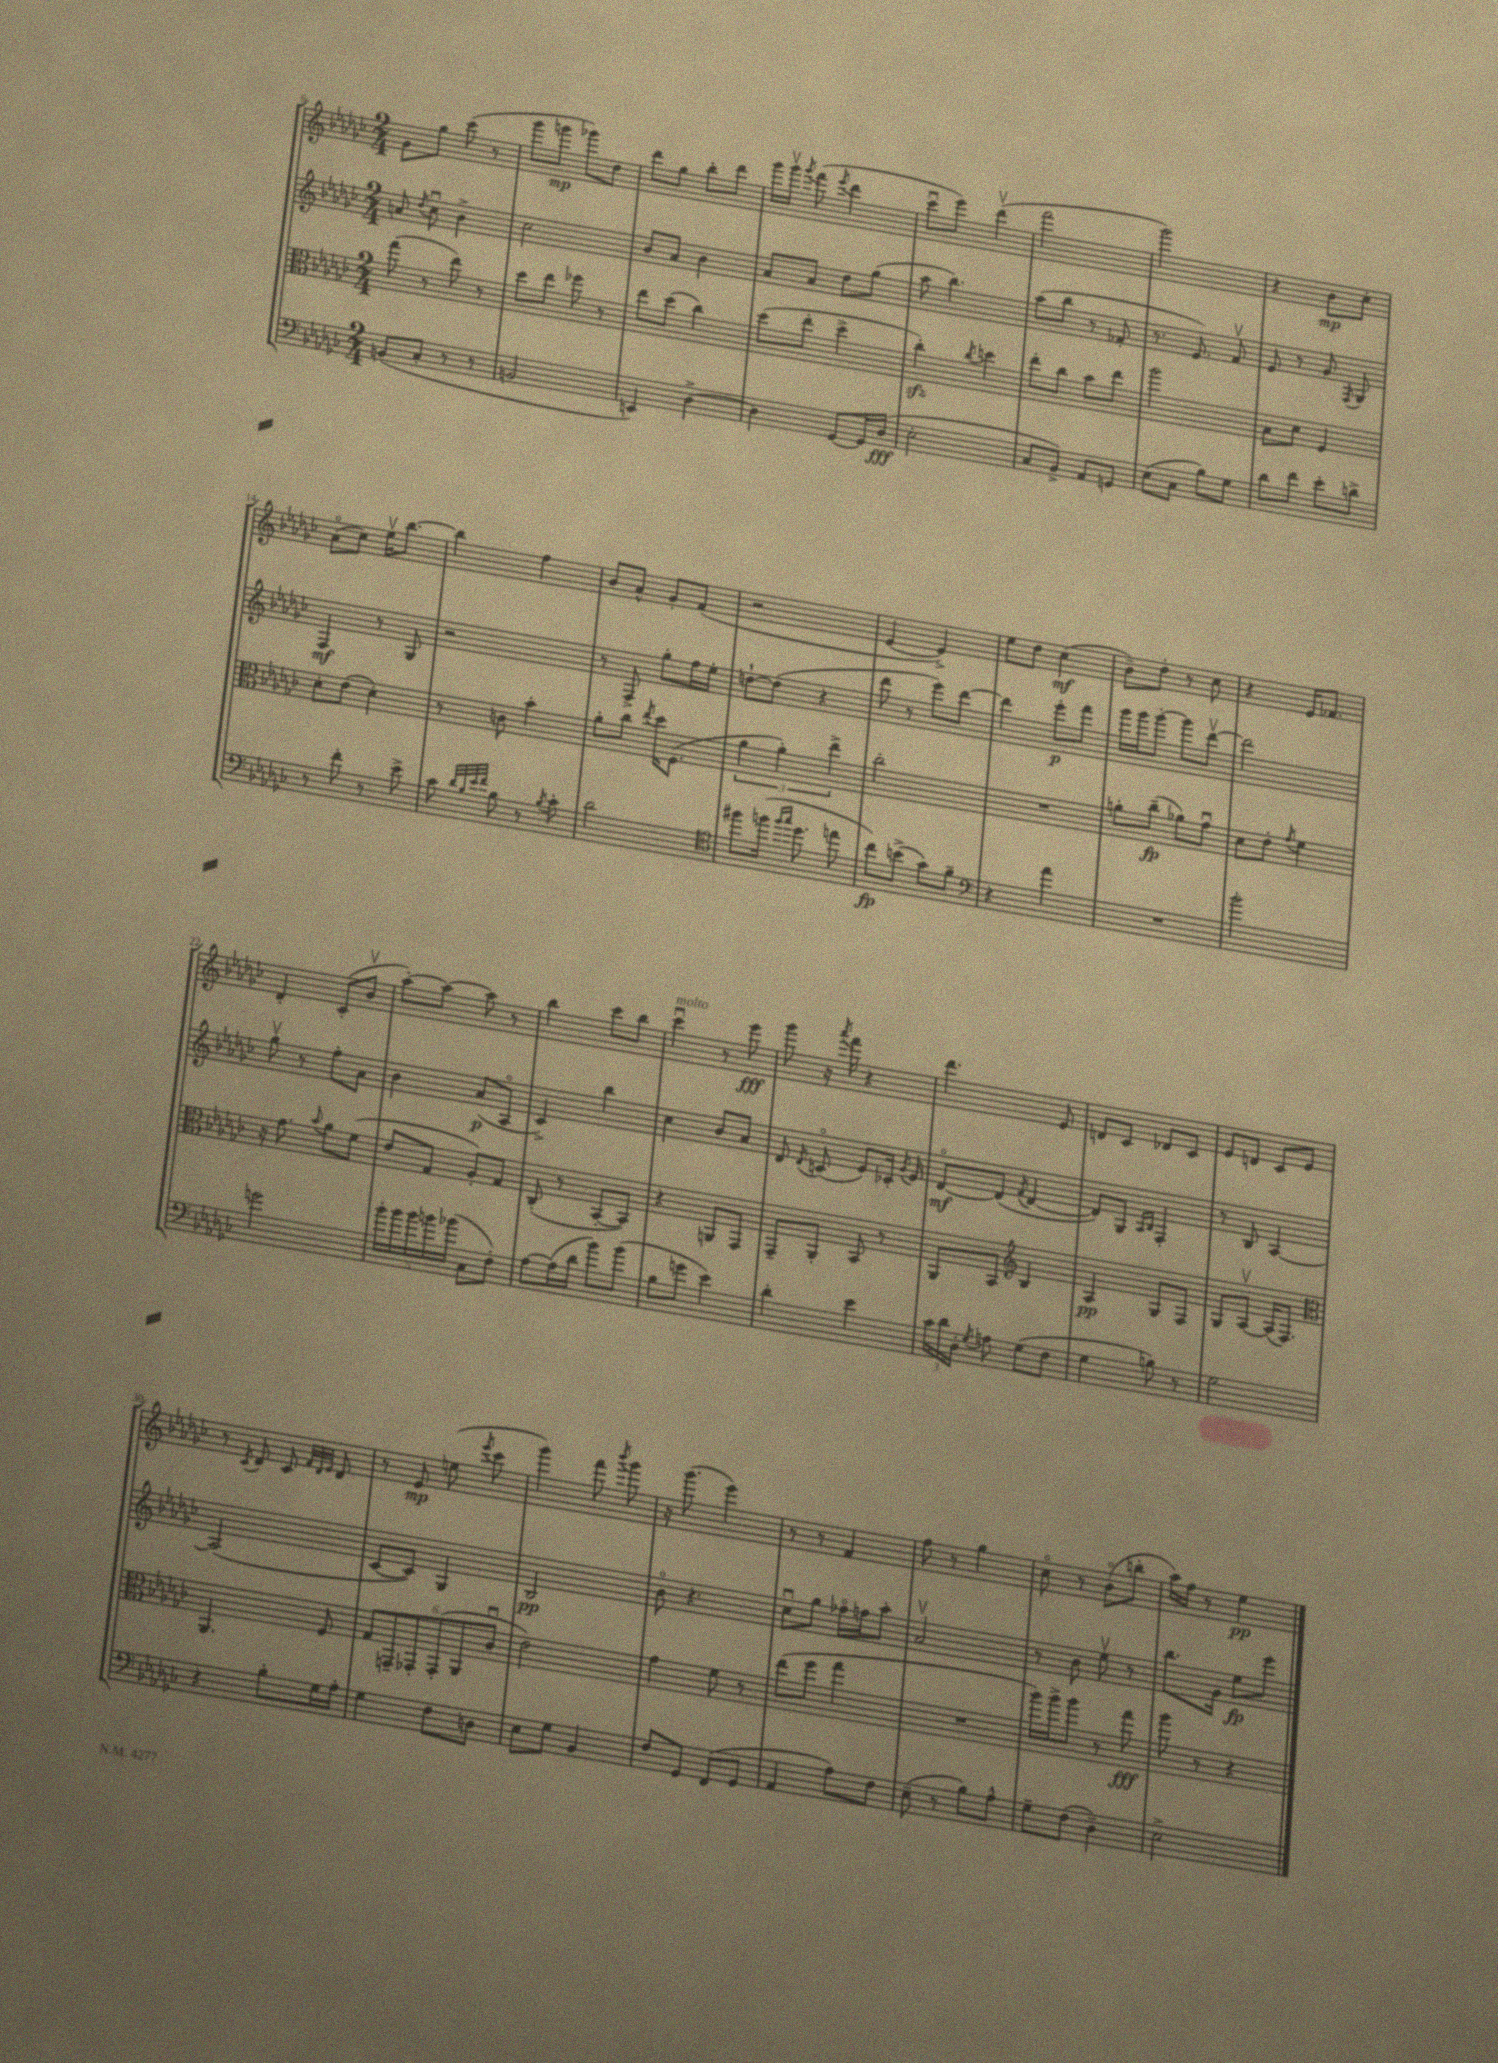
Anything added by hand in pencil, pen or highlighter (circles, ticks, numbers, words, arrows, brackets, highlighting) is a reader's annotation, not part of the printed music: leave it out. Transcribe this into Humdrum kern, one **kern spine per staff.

**kern	**kern	**kern	**kern
*staff4	*staff3	*staff2	*staff1
*clefF4	*clefC3	*clefG2	*clefG2
*k[b-e-a-d-g-c-]	*k[b-e-a-d-g-c-]	*k[b-e-a-d-g-c-]	*k[b-e-a-d-g-c-]
*M2/4	*M2/4	*M2/4	*M2/4
(8BB	(8gg-	8a	8g-
.	.	8qdd-	.
8C-'	8r	8cc-u	8gg-
8r	8ee-)	4b-^	(8ccc-
8r	8r	.	8r
=	=	=	=
2BB	8dd-	2cc-	8ggg-
.	8ee-	.	8ggg
.	8ff-	.	8ggg-)
.	8r	.	8dd-
=	=	=	=
4EE)	8ee-	8b-	8ddd-
.	(8dd-	8a-	8gg-
[4D-^	4cc-)	4b-	8bb-'
.	.	.	8ddd-
=	=	=	=
4D-]	(8dd-	8a-	16ggg-
.	.	.	16ggg-v
.	.	.	8qggg-
.	8ee-'	8a-	(8fff
.	.	.	8qeee-
[8GG-	4dd-^	8dd-	4ddd-
16GG-]	.	(8gg-	.
(16D-	.	.	.
=	=	=	=
2E-'	4cc-')	8aa-	8ccc-u
.	.	4.bb-)	8eee-)
.	8qcc-	.	.
.	4dd	.	(4ddd-v
=	=	=	=
8C-	8ee-'	(8aa-	2fff
8BB-^)	8cc-	8bb-	.
8AA-	8b-	8r	.
8GG	8ee-	8f-'	.
=	=	=	=
(8E-	2aa-	8.r	2ggg-)
8C-	.	.	.
.	.	8.e-)	.
8B-)	.	.	.
8G-	.	8fv	.
=	=	=	=
8d-	8B-	8e-	4r
8f	8d-	8r	.
8e-'	4F	8g-	8b-
.	.	8qF	.
8d^	.	8G-	8cc-'
=	=	=	=
8r	8d-'	4F	(8a-o
8f'	(8e-	.	8cc-)
8r	4d-')	8r	16ee-v
.	.	.	[8.bb-
8e-^	.	8G-	.
=	=	=	=
8c-	8r	2r	4bb-]
32qqd-	.	.	.
32qqB-	.	.	.
32qqe-	.	.	.
32qqf	.	.	.
8B-	8c	.	.
8r	4b-'	.	4ff
8qB-	.	.	.
8c-'	.	.	.
=	=	=	=
2d-	8a-'	8r	8b-
.	8cc-	8F^	8a-^^
.	8qee-	.	.
.	16dd-	8gg-'	8g-'
.	(8.F	.	.
.	.	16ff	(8f
.	.	16ee-'	.
=	=	=	=
*clefC4	*	*	*
8ff#	6a-	[8dd`	2r
(16ff	.	(8dd]	.
.	6a-')	.	.
16qqff	.	.	.
16qqgg-	.	.	.
8.dd-	.	.	.
.	.	4r	.
.	6ee-^	.	.
8ee	.	.	.
=	=	=	=
8cc-)	2cc-'	8ddd-	[4e-
(8b^	.	8r	.
8g-)	.	8eee-)	4e-^])
8f~	.	[8ddd-	.
=	=	=	=
*clefF4	*	*	*
4r	2r	4ddd-]	8ee-
.	.	.	8dd-
4a-	.	8eee-'	(4cc-
.	.	8fff	.
=	=	=	=
2r	8a'	16ggg-	8b-~)
.	.	16ggg-	.
.	(8cc-~	[8ggg-'	8dd-'
.	8a-)	8ggg-]	8r
.	8g-u	[8ddd-v	8cc-
=	=	=	=
2b-'	8d-	2ddd-]	4r
.	8e-'	.	.
.	8qg-	.	.
.	4f	.	16e-
.	.	.	8.f-
=	=	=	=
2g	16r	8gg-v	4d-'
.	8.g-	.	.
.	.	8r	.
.	8qqb-	.	.
.	8a-	8ff'	(8c-'
.	(8f	8a-	8b-v
=	=	=	=
20b-'	8e-	4b-	[8aa-')
20b-	.	.	.
20b-	.	.	.
.	8G-	.	8aa-_
20b	.	.	.
(20b-	.	.	.
8C-	8A-')	(8a-	8aa-]
8F')	8G-	8A-o	8r
=	=	=	=
[8A-	(8C-'	4c-^)	4bb-
(16A-]	8r	.	.
16d-	.	.	.
8b-)	[8BB-'	4bb-	8ccc-
(8b-	8BB-])	.	8bb-
=	=	=	=
8B-	4r	4cc-	4ccc-u
8g	.	.	.
4e-)	8AA	8b-	8r
.	8GG-	8a-	8eee-
=	=	=	=
4d-'	8GG-~	8d-	8ggg-
.	.	8qd-	.
.	8AA-'	(8co	16r
.	.	.	8qaaa-
.	.	.	16fff
4e-	8BB-	8e-)	4r
.	8r	16c-'	.
.	.	8qg-	.
.	.	16e-	.
=	=	=	=
24c-	8AA-	[8d-o	4.ddd-
24d-	.	.	.
24D-'	.	.	.
8qG-	.	.	.
8A	8BB-	(8d-]	.
*	*clefG2	*	*
.	.	8qf	.
(8G-	4B-	[4d-	.
8F	.	.	8e-
=	=	=	=
4G-	4A-	8d-])	8d
.	.	8G-	8c-
.	.	16qqA-	.
.	.	16qqB-	.
8B)	8G-	4F'	8d-
8r	8F	.	8c-
=	=	=	=
2G-	8G-	8r	8e-
.	[8A-v	8B-	8d
.	(16A-]	[4A-	8c-
.	8.F)	.	.
.	.	.	8e-
=	=	=	=
*	*clefC3	*	*
4r	4.AA-	(2A-]	8r
.	.	.	8qc-
.	.	.	8d-
8B-'	.	.	8c-
.	.	.	32qqf
.	.	.	32qqd-
.	.	.	32qqe-
16G-	8F	.	8d-
16A-'	.	.	.
=	=	=	=
4G-	12G-	[8c-	8r
.	12GG~	.	.
.	.	8c-])	8e-
.	12GG-'	.	.
8F	(12GG-'	4G-	(8ee
.	12AA-	.	.
.	.	.	8qeee-
8D	.	.	8ccc-
.	12c-u	.	.
=	=	=	=
8E-	2e-)	2B-	4ggg-)
8G-	.	.	.
4BB-	.	.	8fff
.	.	.	8qbbb-
.	.	.	8ggg-
=	=	=	=
8F	4g-	8b-o	16r
.	.	.	(8.ggg-
8GG-	.	4.r	.
(8FF	8f	.	4eee-)
8GG-	8r	.	.
=	=	=	=
4AA-	(8ee-	8cc-u	8r
.	8ff	8gg-	8r
8A-)	4gg-	16ff-o	4f
.	.	16ff	.
8F	.	8aa-'	.
=	=	=	=
(8E-~	2r	2a-v	8ff
8r	.	.	8r
8B-)	.	.	4gg-
8A-^^	.	.	.
=	=	=	=
8G-~	16aa-)	8r	8cc-o
.	16aa-^	.	.
(8F	8aa-	8b-	8r
4D-~)	8r	8ee-v	(8b-o
.	8gg-	8r	8bb'
=	=	=	=
2E-^	8aa-	8.bb-	16aa-)
.	.	.	16ff
.	8r	.	8r
.	.	16g-	.
.	4r	8ee-	4ee-
.	.	8eee-	.
==	==	==	==
*-	*-	*-	*-
